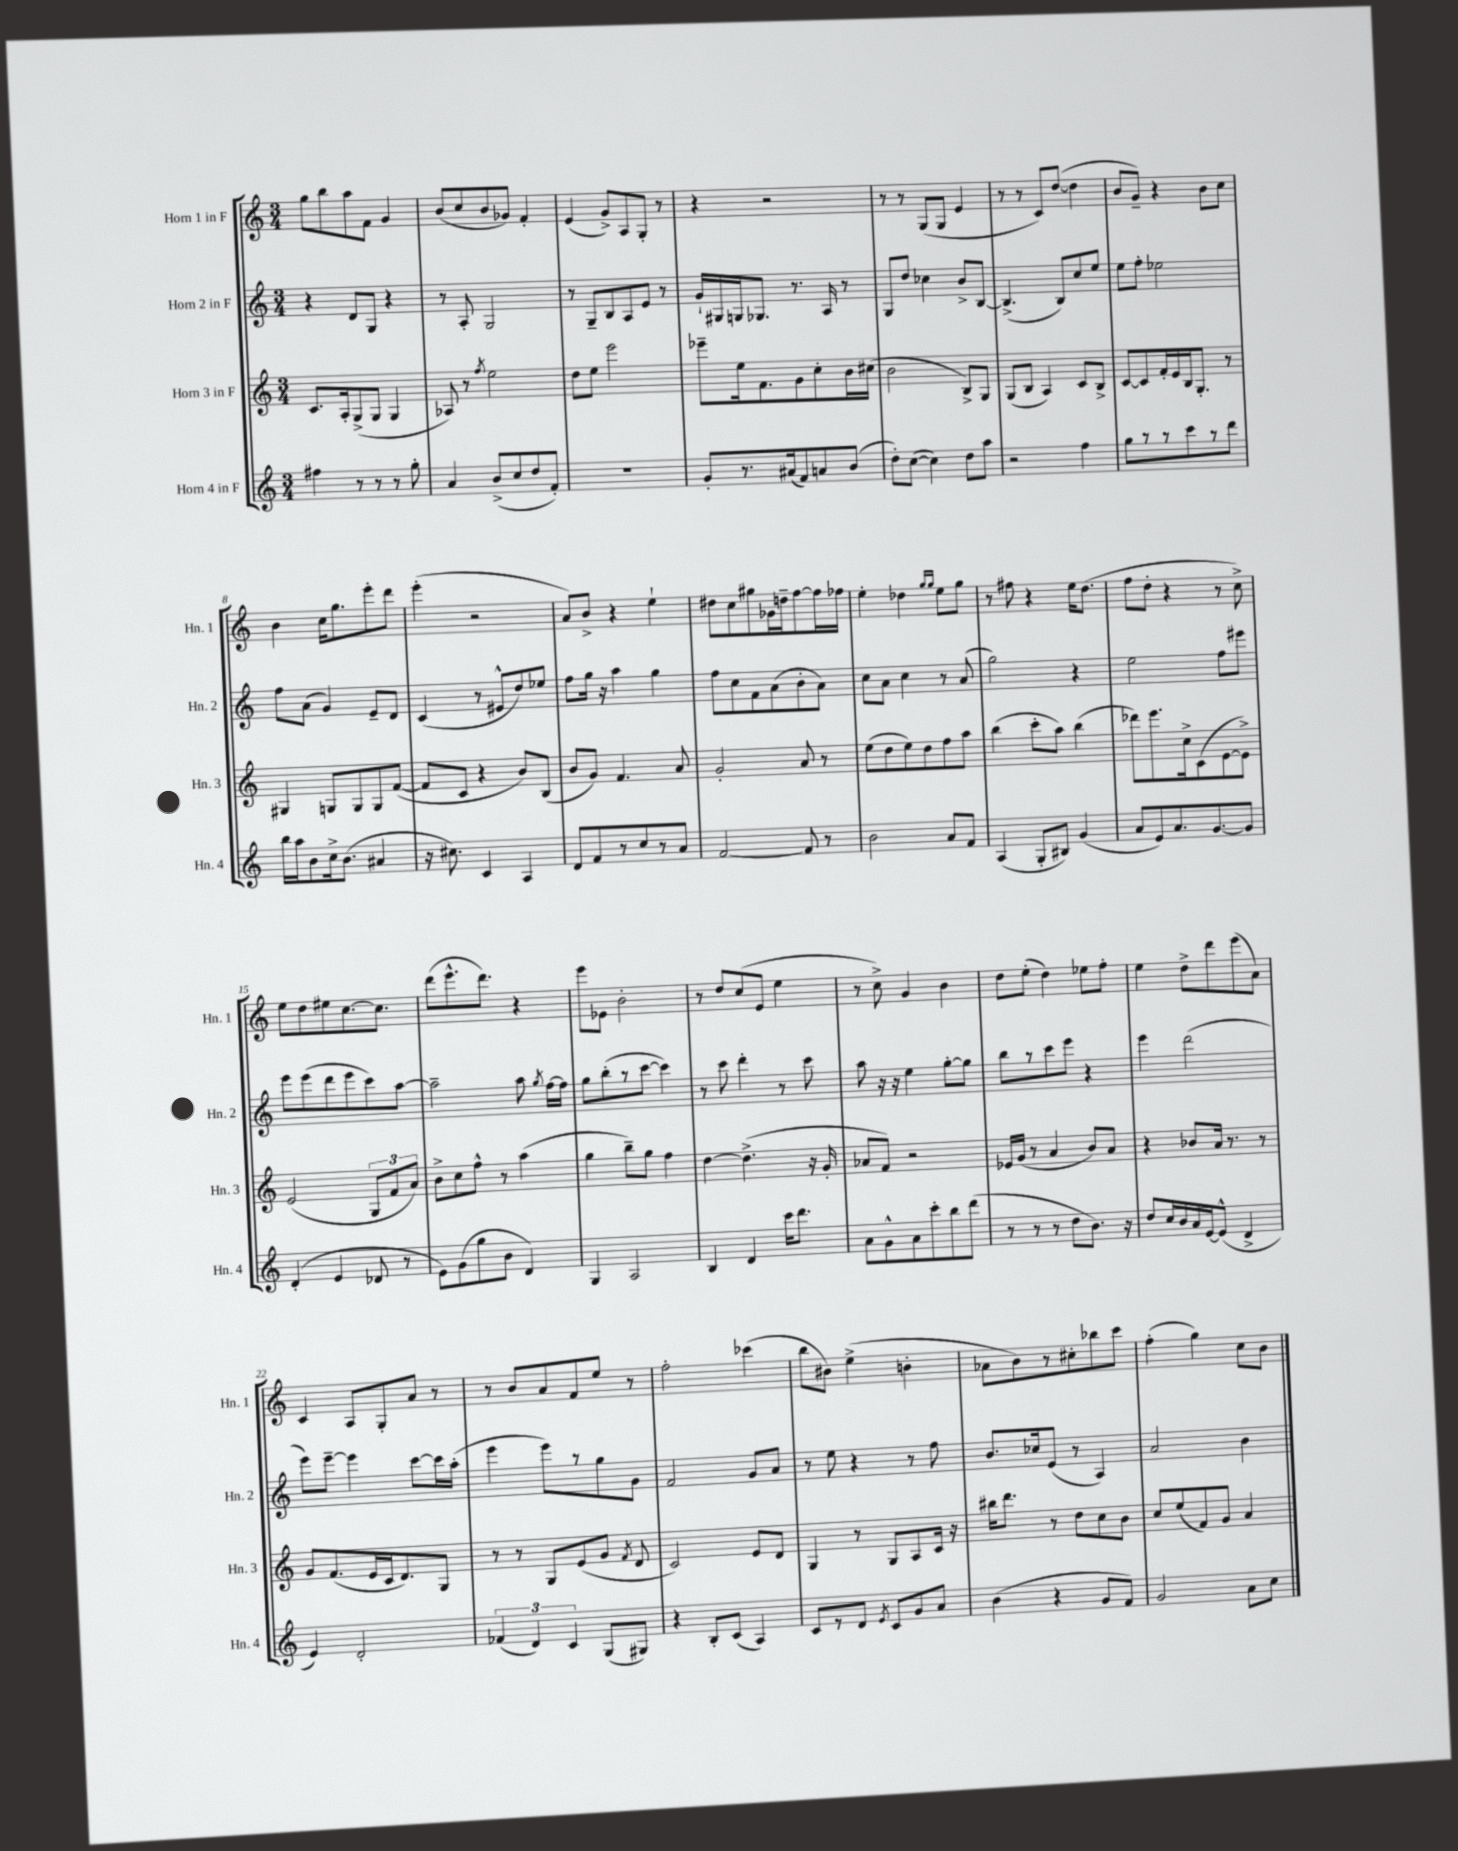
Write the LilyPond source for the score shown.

<<
\new StaffGroup <<
\new Staff = "s0" \with { instrumentName = "Horn 1 in F" shortInstrumentName = "Hn. 1" } {
    \clef treble \key c \major \numericTimeSignature \time 3/4
    \autoBeamOff g''8[ b''8 a''8 f'8] g'4 |
    b'8[( c''8 b'8 ges'8]) f'4-. |
    e'4( g'8[->) a8 g8]-. r8 |
    r4 r2 |
    r8 r8 g8[( g8] e'4 |
    r8 r8 c'8[) d''8]~( d''4 |
    b'8[ g'8]--) r4 b'8[ c''8] |
    b'4 c''16[ g''8. e'''8-. d'''8] |
    e'''4-.( r2 |
    a'8[) b'8]-> r4 e''4-! |
    dis''8[ c''8 gis''8 ges'16 d''16-- f''8~ f''16 fes''16] |
    e''4-. des''4 \grace { g''16[ g''16] } e''8[ g''8] |
    r8 fis''8 r4 e''16[ d''8.]( |
    f''8[ d''8]-. r4 r8 c''8->) |
    e''8[ d''8 eis''8 c''8.~ c''8.] |
    d'''8[( e'''8.-^ d'''8.]) r4 |
    e'''8[ ees'8] b'2-. |
    r8 d''8[ c''8( e'8] e''4 |
    r8 c''8->) g'4 b'4 |
    d''8[ e''8]-.( d''4) ees''8[ f''8]-. |
    e''4 d''8[-> d'''8 e'''8( a'8]) |
    c'4 a8[ g8-. a'8] r8 |
    r8 b'8[ a'8 f'8 e''8] r8 |
    f''2-. ces'''4( |
    b''8[ bis'8]) e''4->( b'4-. |
    aes'8[ b'8) r8 cis''8-. bes''8 c'''8] |
    f''4-.( g''4) c''8[ b'8] \bar "|." |
}
\new Staff = "s1" \with { instrumentName = "Horn 2 in F" shortInstrumentName = "Hn. 2" } {
    \clef treble \key c \major \numericTimeSignature \time 3/4
    \autoBeamOff r4 d'8[ g8] r4 |
    r8 a8-. g2 |
    r8 g8[-- b8 a8 e'8] r8 |
    g'16[-! gis16 g16 ges8.] r8. a16 r8 |
    g8[ d''8] ces''4 b'8[-> b8]~ |
    b4.->( b8[) c''8 e''8] |
    e''8[ f''8]-. ees''2 |
    f''8[ a'8]( g'4) e'8[-- d'8] |
    c'4( r8 eis'8[-^ d''8) ees''8] |
    f''8[ g''16] r16 a''4 g''4 |
    f''8[ c''8 f'8 a'8( b'8-. a'8]) |
    c''8[ a'8] c''4 r8 a'8( |
    g''2) r4 |
    e''2 f''8[ eis'''8] |
    e'''8[ e'''8( d'''8 e'''8 c'''8) a''8]~ |
    a''2-- a''8 \acciaccatura { g''8 } f''16[~ f''16] |
    g''8[ b''8-.( r8 c'''8]~ c'''4) |
    r8 c'''8 d'''4-. r8 c'''8 |
    a''8 r16 r16 e''4 g''8[~-. g''8] |
    b''8[ r8 c'''8 e'''8] r4 |
    e'''4 d'''2( |
    e'''8[) e'''8]~-- e'''4 c'''8[~ c'''16 a''16]-.( |
    e'''4 e'''8[) r8 g''8 g'8] |
    f'2 g'8[ a'8] |
    r8 e''8 r4 r8 f''8 |
    b'8.[ ces''16 e'8]( r8 a4) |
    a'2 b'4 \bar "|." |
}
\new Staff = "s2" \with { instrumentName = "Horn 3 in F" shortInstrumentName = "Hn. 3" } {
    \clef treble \key c \major \numericTimeSignature \time 3/4
    \autoBeamOff c'8.[ a16-. g8->( g8] g4 |
    aes8) r8 \acciaccatura { f''8 } e''2 |
    d''8[ e''8] e'''2 |
    ees'''8[-- e''16 f'8. g'8 c''8-. b'16 cis''16]( |
    b'2 b8[->) g8] |
    g8[( b8] a4) c'8[ b8]-> |
    c'8[~ c'8 f'16-. e'16 b16 g8.]-. r8 |
    gis4 g8[ g8 g8 f'8]~( |
    f'8[ c'8] r4 b'8[) b8]( |
    b'8[ g'8]) f'4. a'8 |
    g'2-. a'8 r8 |
    e''8[( d''8 e''8) d''8 f''8 a''8] |
    b''4( c'''8[-. a''8]) b''4( |
    des'''8[) e'''8. c''16-> c'8( e'8~ e'8]->) |
    e'2( \tuplet 3/2 { g8[ f'8 a'8]) } |
    b'8[-> c''8 f''8]-^ r8 a''4( |
    g''4 b''8[--) g''8] f''4 |
    d''4~ d''4.->( r16 g'16-. |
    aes'8[ f'8]) r2 |
    ees'16[ g'16]( r8 a'4 b'8[) a'8] |
    r4 bes'8[ a'16] r8. r8 |
    g'8[ f'8.( e'16 c'16 d'8.) g8] |
    r8 r8 g8[ e'8( g'8] \acciaccatura { f'8 } d'8 |
    c'2) e'8[ d'8] |
    g4 r8 g8[ a8 c'16] r16 |
    bis''16[ d'''8.] r8 d''8[ c''8 b'8] |
    c''8[ e''8( f'8) g'8] a'4 \bar "|." |
}
\new Staff = "s3" \with { instrumentName = "Horn 4 in F" shortInstrumentName = "Hn. 4" } {
    \clef treble \key c \major \numericTimeSignature \time 3/4
    \autoBeamOff fis''4 r8 r8 r8 g''8-. |
    a'4 b'8[->( c''8 d''8 f'8]-.) |
    R2. |
    g'8[-. r8. ais'16( f'8) a'8 b'8]( |
    d''8[-.) c''8]~( c''4) d''8[ a''8] |
    r2 f''4 |
    g''8[ r8 r8 c'''8 r8 d'''8] |
    b''16[ a''16 b'8 c''16-> b'8.]( ais'4 |
    r16 cis''8.) c'4 a4 |
    d'8[ f'8 r8 c''8 r8 a'8] |
    f'2~ f'8 r8 |
    b'2 a'8[ f'8] |
    a4( g8[-. bis8]) g'4( |
    a'8[ e'8) a'8. g'8.~ g'8] |
    d'4-.( e'4 des'8 r8 |
    e'8[) g'8( g''8 b'8] d'4) |
    g4 a2 |
    b4 d'4 c'''16[ d'''8.] |
    a'8[ g'8-^ a'8 c'''8-. b''8 d'''8]( |
    r8 r8 r8 d''8[ b'8.]) r16 |
    d''8[ c''16 b'16 a'16 e'16~ e'8]-^( d'4-> |
    e'4) d'2-. |
    \tuplet 3/2 { fes'4( d'4) c'4 } g8[( gis8]) |
    r4 b8[-. c'8]( a4) |
    c'8[ r8 d'8] \acciaccatura { e'8 } c'8[ g'8 a'8] |
    b'4( r4 g'8[ f'8]) |
    g'2 a'8[ c''8] \bar "|." |
}
>>
>>
